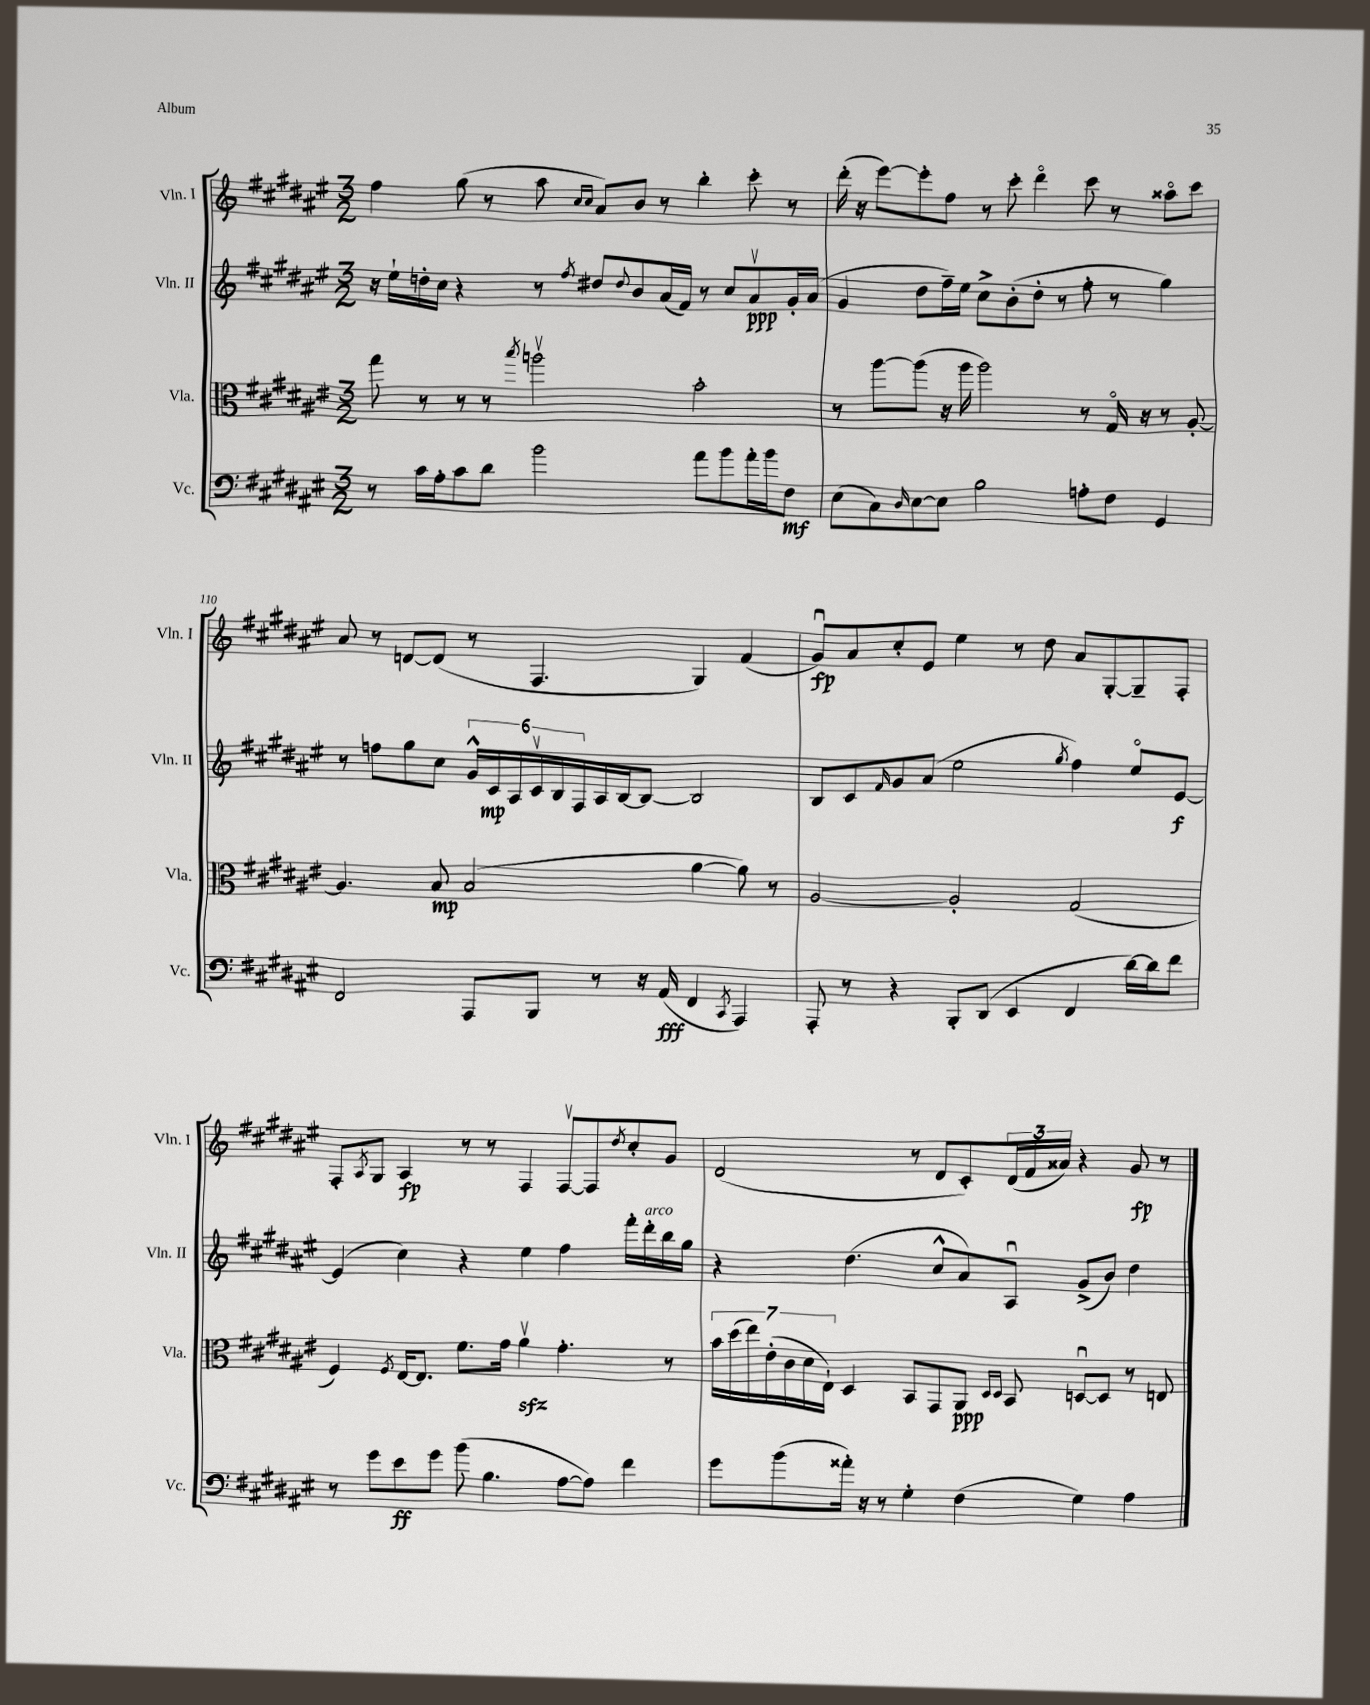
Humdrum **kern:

**kern	**kern	**kern	**kern
*staff4	*staff3	*staff2	*staff1
*clefF4	*clefC3	*clefG2	*clefG2
*k[f#c#g#d#a#e#]	*k[f#c#g#d#a#e#]	*k[f#c#g#d#a#e#]	*k[f#c#g#d#a#e#]
*M3/2	*M3/2	*M3/2	*M3/2
8r	8gg#\	16r	4ff#\
.	.	16ee#`\LL	.
16c#\LL	8r	16dd'\	.
16A#'\J	.	16cc#\JJ	.
8c#\	8r	4r	(8gg#\
8d#\J	8r	.	8r
.	8qbb/	.	.
2b\	2aav\	8r	8aa#\
.	.	.	16qqcc#/LL
.	.	8qff#/	16qqcc#/JJ
.	.	8dd#/L	8a#/L)
.	.	8qqdd#/	.
.	.	8b/	8b/J
.	.	(16a#/L	8r
.	.	16f#/JJ)	.
8a#\L	2b'\	8r	4bb'\
8b\	.	8cc#/L	.
16a#'\L	.	8a#v/	8ccc#'\
16b\J	.	.	.
8F#\J	.	16g#'/L	8r
.	.	(16a#/JJ	.
=	=	=	=
(8E#\L	8r	4g#/	(16ddd#'\
.	.	.	16r
8C#\)	[8aa#\L	.	[8eee#\L)
16qqD#/	.	.	.
[8E#\	(8aa#\]J	8dd#\L	8eee#'\]
8E#\]J	16r	16ff#~\L)	8ff#\J
.	16aa#\	16ee#\JJ	.
2B\	2aa#\)	8cc#^\L	8r
.	.	(8b'\	8ccc#'\
.	.	8dd#'\J	4ddd#o\
.	.	8r	.
8A'\L	8r	8ff#'\	8ccc#\
8F#\J	16G#o/	8r	8r
.	16r	.	.
4GG#/	8r	4gg#\)	8aa##o\L
.	[8A#'/	.	8ccc#\J
=	=	=	=
2FF#/	4.A#/]	8r	8a#/
.	.	8ff\L	8r
.	.	8gg#\	[8d/L
.	8B/	8cc#\J	(8d/]J
8AAA#/L	(2B/	24g#^^/LL	8r
.	.	24c#/	.
.	.	24A#/	.
8BBB/J	.	24c#v/	4.F#/
.	.	24B/	.
.	.	24F#/	.
8r	.	16A#/	.
.	.	[16B/J	.
16r	.	8B/_J	.
(16AA#/	.	.	.
4FF#/	[4a#\	2B/]	4G#/)
8qCC#/	.	.	.
4AAA#/)	8a#\])	.	(4f#/
.	8r	.	.
=	=	=	=
8AAA#'/	[2A#/	8B/L	8g#u/L)
8r	.	8c#/	8a#/
.	.	16qqf#/	.
4r	.	8g#/	8cc#'/
.	.	(8a#/J	8e#/J
8BBB'/L	2A#'/]	2ee#\	4ee#\
(8DD#/J	.	.	.
4EE#/	.	.	8r
.	.	.	8dd#\
.	.	8qgg#/	.
4FF#/	(2G#/	4ff#\)	8a#/L
.	.	.	[8G#'/
[16d#\LL)	.	8ee#o/L	8G#~/]
16d#\]J	.	.	.
8f#\J	.	[8e#/J	8F#'/J
=	=	=	=
8r	4F#/)	(4e#/]	8F#'/L
.	.	.	8qA#/
8g#\L	.	.	8G#/J
.	8qF#/	.	.
8e#\	[16E#/LK	4cc#\)	4A#/
.	8.E#/]J	.	.
8g#\J	.	.	.
(8b\	8.f#\L	4r	8r
4.B\	.	.	8r
.	16g#\Jk	.	.
.	4a#v\	4ee#\	4F#/
[8A#\L	4.g#'\	4ff#\	[8F#v/L
8A#\]J)	.	.	8F#/]
.	.	.	8qdd#/
4f#\	.	16fff#'\LL	8cc#'/
.	.	16ddd#'\	.
.	8r	16bb\	8g#/J
.	.	16gg#\JJ	.
=	=	=	=
8g#\L	28b\LL	4r	(2d#/
.	(28dd#\	.	.
.	28ee#\)	.	.
.	(28e#'\	.	.
(8b\	.	.	.
.	28c#\	.	.
.	28d#\	.	.
.	28E#`\JJ)	.	.
16a##'\Jk)	4D#/	(4.dd#\	.
16r	.	.	.
8r	.	.	.
4G#'\	8BB/L	.	8r
.	8GG#/	8cc#^^/L	8d#/L
(4F#\	8AA#/J	8a#/)	8c#'/)
.	16qqD#/LL	.	.
.	16qqD#/JJ	.	.
.	8BB/	8A#u/J	(24d#/L
.	.	.	24f#/
.	.	.	24a##/JJ)
4G#\)	[8Du/L	(8g#^/L	4r
.	8D/]J	8b/J)	.
4A#\	8r	4dd#\	8g#/
.	8E/	.	8r
==	==	==	==
*-	*-	*-	*-
